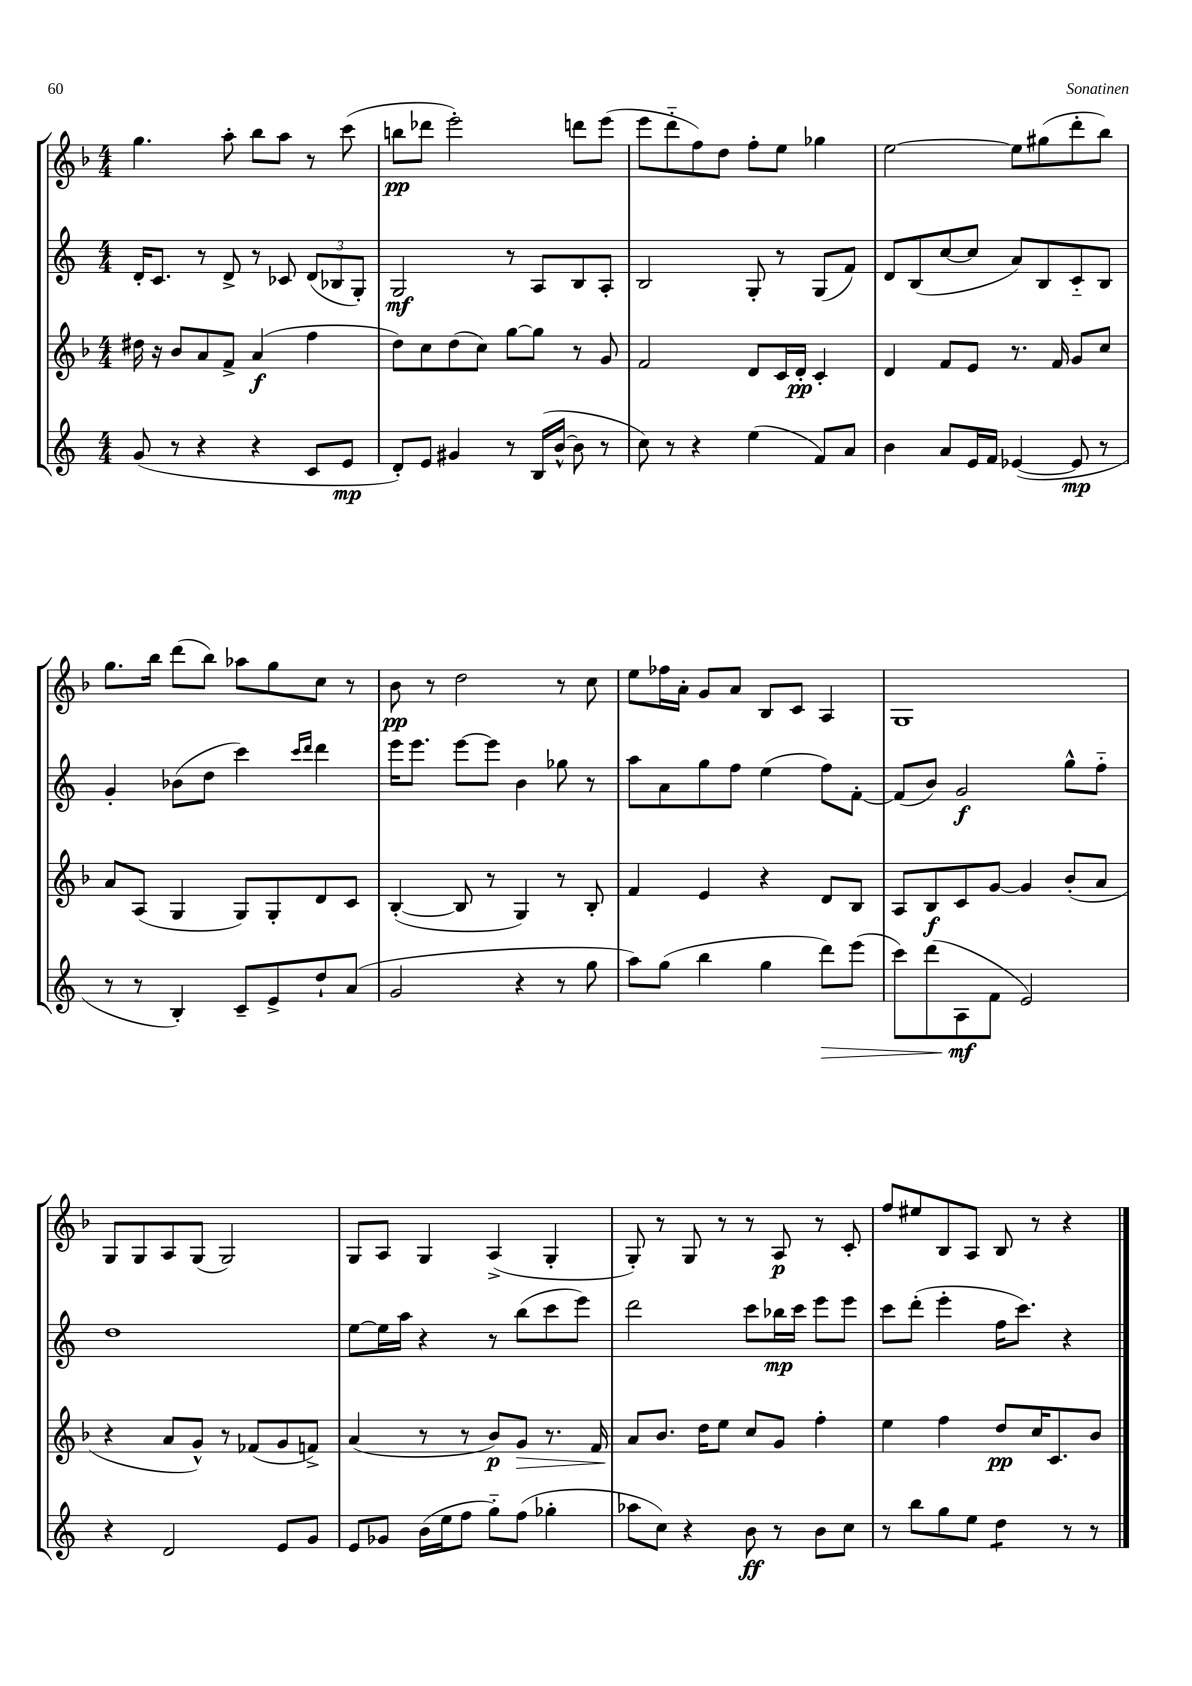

**kern	**kern	**kern	**kern
*staff4	*staff3	*staff2	*staff1
*clefG2	*clefG2	*clefG2	*clefG2
*k[]	*k[b-]	*k[]	*k[b-]
*M4/4	*M4/4	*M4/4	*M4/4
(8g	16dd#	16d'	4.gg
.	16r	8.c	.
8r	8b-	.	.
4r	8a	8r	.
.	8f^	8d^	8aa'
4r	(4a	8r	8bb-
.	.	8c-	8aa
8c	4ff	(12d	8r
.	.	12B-	.
8e	.	.	(8ccc
.	.	12G')	.
=	=	=	=
8d')	8dd)	2G	8bb
8e	8cc	.	8ddd-
4g#	(8dd	.	2eee')
.	8cc)	.	.
8r	[8gg	8r	.
(16B	8gg]	8A	.
[16b^^	.	.	.
8b]	8r	8B	8ddd
8r	8g	8A'	(8eee
=	=	=	=
8cc)	2f	2B	8eee
8r	.	.	8ddd'~
4r	.	.	8ff)
.	.	.	8dd
(4ee	8d	8G'	8ff'
.	16c	8r	8ee
.	16d'	.	.
8f)	4c'	(8G	4gg-
8a	.	8f)	.
=	=	=	=
4b	4d	8d	[2ee
.	.	(8B	.
8a	8f	[8cc	.
16e	8e	8cc]	.
16f	.	.	.
([4e-	8.r	8a)	8ee]
.	.	8B	(8gg#
.	16f	.	.
8e-]	8g	8c'~	8ddd'
8r	8cc	8B	8bb-)
=	=	=	=
8r	8a	4g'	8.gg
8r	(8A	.	.
.	.	.	16bb-
4B')	4G	(8b-	(8ddd
.	.	8dd	8bb-)
8c~	8G)	4ccc)	8aa-
8e^	8G'	.	8gg
.	.	16qqccc	.
.	.	16qqddd	.
8dd`	8d	4ddd	8cc
(8a	8c	.	8r
=	=	=	=
2g	([4B-'	16eee	8b-
.	.	8.eee	.
.	.	.	8r
.	8B-]	[8eee	2dd
.	8r	8eee]	.
4r	4G)	4b	.
8r	8r	8gg-	8r
8gg	8B-'	8r	8cc
=	=	=	=
8aa)	4f	8aa	8ee
(8gg	.	8a	16ff-
.	.	.	16a'
4bb	4e	8gg	8g
.	.	8ff	8a
4gg	4r	(4ee	8B-
.	.	.	8c
8ddd)	8d	8ff)	4A
(8eee	8B-	[8f'	.
=	=	=	=
8ccc)	8A	(8f]	1G
(8ddd	8B-	8b)	.
8A	8c	2g	.
8f	[8g	.	.
2e)	4g]	.	.
.	(8b-'	8gg^^	.
.	8a	8ff'~	.
=	=	=	=
4r	4r	1dd	8G
.	.	.	8G
2d	8a	.	8A
.	8g^^)	.	(8G
.	8r	.	2G)
.	(8f-	.	.
8e	8g	.	.
8g	8f^)	.	.
=	=	=	=
8e	(4a	[8ee	8G
8g-	.	16ee]	8A
.	.	16aa	.
(16b	8r	4r	4G
16ee	.	.	.
8ff	8r	.	.
8gg'~)	8b-)	8r	(4A^
(8ff	8g	(8bb	.
4gg-'	8.r	8ccc	4G'
.	.	8eee)	.
.	16f	.	.
=	=	=	=
8aa-	8a	2ddd	8G')
8cc)	8.b-	.	8r
4r	.	.	8G
.	16dd	.	.
.	8ee	.	8r
8b	8cc	8ccc	8r
8r	8g	16bb-	8A
.	.	16ccc	.
8b	4ff'	8eee	8r
8cc	.	8eee	8c'
=	=	=	=
8r	4ee	8ccc	8ff
8bb	.	(8ddd'	8ee#
8gg	4ff	4eee'	8B-
8ee	.	.	8A
4dd	8dd	16ff	8B-
.	.	8.ccc)	.
.	16cc	.	8r
.	8.c	.	.
8r	.	4r	4r
8r	8b-	.	.
==	==	==	==
*-	*-	*-	*-
